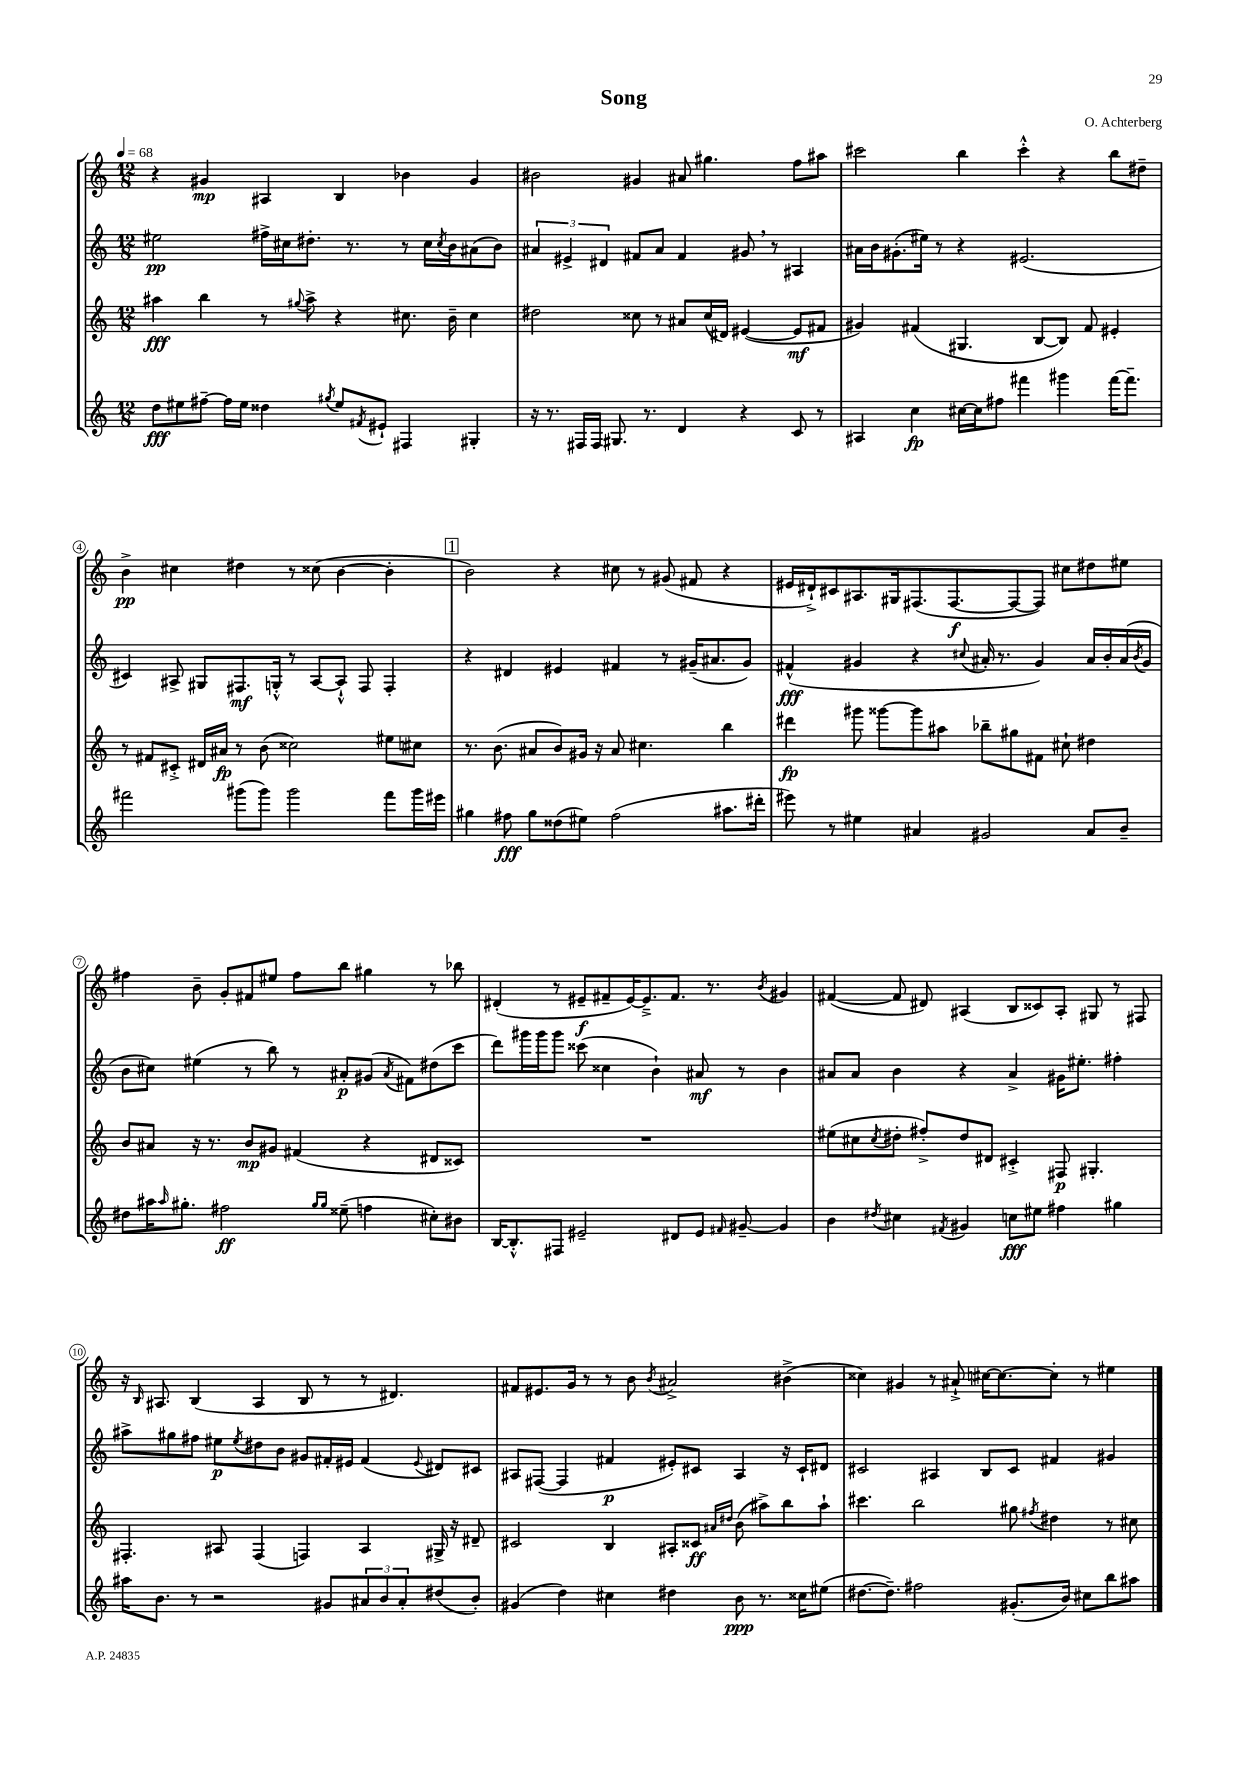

**kern	**dynam	**kern	**dynam	**kern	**dynam	**kern	**dynam
*part4	*part4	*part3	*part3	*part2	*part2	*part1	*part1
*staff4	*staff4	*staff3	*staff3	*staff2	*staff2	*staff1	*staff1
*clefG2	*	*clefG2	*	*clefG2	*	*clefG2	*
*k[]	*	*k[]	*	*k[]	*	*k[]	*
*M12/8	*	*M12/8	*	*M12/8	*	*M12/8	*
*MM68	*	*MM68	*	*MM68	*	*MM68	*
=1	=1	=1	=1	=1	=1	=1	=1
8dd\L	fff	4aa#X\	fff	2ee#X\	pp	4r	.
8ee#X\	.	.	.	.	.	.	.
[8ff#X~\J	.	4bb\	.	.	.	4g#X/	mp
16ff#\LL]	.	.	.	.	.	.	.
16ee#\JJ	.	.	.	.	.	.	.
4dd##X\	.	8r	.	16ff#X^\LL	.	4A#X/	.
.	.	.	.	16cc#X\J	.	.	.
.	.	8qqgg#X/	.	.	.	.	.
.	.	8aa#^\	.	8.dd#X'\J	.	.	.
8qgg#X/	.	.	.	.	.	.	.
8ee#/L	.	4r	.	.	.	4B/	.
.	.	.	.	8.r	.	.	.
8qf#X/	.	.	.	.	.	.	.
8e#X`/J	.	.	.	.	.	.	.
4F#X/	.	8.cc#X\	.	8r	.	4b-X\	.
.	.	.	.	16cc#\LL	.	.	.
.	.	.	.	8qcc#/	.	.	.
.	.	16b~\	.	16b\J	.	.	.
4G#X'/	.	4cc#\	.	(8a#X\	.	4g#/	.
.	.	.	.	8b\J)	.	.	.
=2	=2	=2	=2	=2	=2	=2	=2
16r	.	2dd#X\	.	6a#X/	.	2b#X\	.
8.r	.	.	.	.	.	.	.
.	.	.	.	6e#X^/	.	.	.
16F#X/LL	.	.	.	.	.	.	.
16F#/JJ	.	.	.	.	.	.	.
.	.	.	.	6d#X/	.	.	.
8.G#X/	.	.	.	.	.	.	.
.	.	8cc##X\	.	8f#X/L	.	4g#X/	.
8.r	.	.	.	.	.	.	.
.	.	8r	.	8a#/J	.	.	.
4d/	.	8a#X/L	.	4f#/	.	8a#X/	.
.	.	(16cc##/L	.	.	.	4.gg#X\	.
.	.	16d#X/JJ)	.	.	.	.	.
4r	.	([4e#X/	.	8g#X,/	.	.	.
.	.	.	.	8r	.	.	.
8c/	.	8e#/L]	mf	4A#X/	.	8ff\L	.
8r	.	8f#X/J	.	.	.	8aa#X\J	.
=3	=3	=3	=3	=3	=3	=3	=3
4A#X/	.	4g#X/)	.	16a#X\LL	.	2ccc#X\	.
.	.	.	.	16b\J	.	.	.
.	.	.	.	(8.g#X'\	.	.	.
4cc\	fp	(4f#X/	.	.	.	.	.
.	.	.	.	16ee#X\Jk)	.	.	.
.	.	.	.	8r	.	.	.
[16cc#X\LL	.	4.G#X/	.	4r	.	4bb\	.
16cc#\J]	.	.	.	.	.	.	.
8ff#X\J	.	.	.	.	.	.	.
4fff#X\	.	.	.	(2.e#X/	.	4ccc#'^^\	.
.	.	[8B/L	.	.	.	.	.
4ggg#X\	.	8B/J])	.	.	.	4r	.
.	.	8f#/	.	.	.	.	.
[16fff#\KL	.	4e#X'/	.	.	.	8bb\L	.
8.fff#~\J]	.	.	.	.	.	.	.
.	.	.	.	.	.	8dd#X~\J	.
!!LO:LB:g=z
=4	=4	=4	=4	=4	=4	=4	=4
2fff#X\	.	8r	.	4c#X/)	.	4b^\	pp
.	.	8f#X/L	.	.	.	.	.
.	.	8c#X'^/J	.	8A#X^/	.	4cc#X\	.
.	.	16d#X/LL	.	8G#X/L	.	.	.
.	.	16a#X/JJ	fp	.	.	.	.
(8ggg#X\L	.	8r	.	8.F#X/	mf	4dd#X\	.
8ggg#\J)	.	(8b\	.	.	.	.	.
.	.	.	.	16Gn'^^/Jk	.	.	.
2ggg#\	.	2cc##X\)	.	8r	.	8r	.
.	.	.	.	[8A#/L	.	(8cc##X\	.
.	.	.	.	8A#`^^/J]	.	[4b\	.
.	.	.	.	8F#/	.	.	.
8fff#\L	.	8ee#X\L	.	4F#'/	.	4b'\]	.
16ggg#\L	.	8cc#X\J	.	.	.	.	.
16eee#X\JJ	.	.	.	.	.	.	.
!!LO:REH:place=s1:t=1
=5	=5	=5	=5	=5	=5	=5	=5
4gg#X\	.	8.r	.	4r	.	2b\)	.
.	.	(8.b\	.	.	.	.	.
8ff#X\	fff	.	.	4d#X/	.	.	.
8gg#\L	.	8a#X/L	.	.	.	.	.
(8dd##X\	.	8b/)	.	4e#X/	.	4r	.
8ee#X\J)	.	16g#X/Jk	.	.	.	.	.
.	.	16r	.	.	.	.	.
(2ff#\	.	8a#/	.	4f#X/	.	8cc#X\	.
.	.	4.cc#X\	.	.	.	8r	.
.	.	.	.	8r	.	(8g#X/	.
.	.	.	.	(16g#X~/KL	.	8f#X/	.
.	.	.	.	8.a#X/	.	.	.
8.aa#X\L	.	4bb\	.	.	.	4r	.
.	.	.	.	8g#/J)	.	.	.
16ddd#X'\Jk	.	.	.	.	.	.	.
=6	=6	=6	=6	=6	=6	=6	=6
8eee#X\)	.	4ddd#X\	fp	(4f#X^^/	fff	16e#X/LL	.
.	.	.	.	.	.	16d#X`^/J)	.
8r	.	.	.	.	.	8c#X/	.
4ee#X\	.	8ggg#X\	.	4g#X/	.	8.A#X/	.
.	.	[8ggg##X\L	.	.	.	.	.
.	.	.	.	.	.	16G#X/k	.
4a#X/	.	8ggg##\]	.	4r	.	(8.F#X/	.
.	.	8aa#X\J	.	.	.	.	.
.	.	.	.	.	.	[8.F#/	f
.	.	.	.	8qqcc#X/	.	.	.
2g#X/	.	8bb-X~\L	.	16a#X'/	.	.	.
.	.	.	.	8.r	.	.	.
.	.	8gg#X\	.	.	.	8F#/_	.
.	.	8f#X\J	.	4g#/)	.	8F#/J])	.
.	.	8cc#X`\	.	.	.	8cc#X\L	.
8a#/L	.	4dd#X\	.	16a#/LL	.	8dd#X\	.
.	.	.	.	16b'/	.	.	.
8b~/J	.	.	.	(16a#/	.	8ee#X\J	.
.	.	.	.	8qb/	.	.	.
.	.	.	.	16g#/JJ	.	.	.
!!LO:LB:g=z
=7	=7	=7	=7	=7	=7	=7	=7
8dd#X\L	.	8b/L	.	8b\L	.	4ff#X\	.
16aa#X\K	.	8a#X/J	.	8cc#X\J)	.	.	.
16qqaa#/	.	.	.	.	.	.	.
8.gg#X'\J	.	.	.	.	.	.	.
.	.	16r	.	(4ee#X\	.	8b~\	.
.	.	8.r	.	.	.	.	.
2ff#X\	ff	.	.	.	.	8g'/L	.
.	.	8b/L	mp	8r	.	8f#X/	.
.	.	8g#X/J	.	8bb\)	.	8ee#X/J	.
.	.	(4f#X/	.	8r	.	8ff#\L	.
16qqgg#/LL	.	.	.	.	.	.	.
16qqgg#/JJ	.	.	.	.	.	.	.
(8ee##X~\	.	.	.	8a#X'/L	p	8bb\J	.
4ffn\	.	4r	.	(8g#X/J	.	4gg#X\	.
.	.	.	.	8qa#/	.	.	.
.	.	.	.	8f#X\L)	.	.	.
8cc#X'\L)	.	8d#X/L	.	(8dd#X\	.	8r	.
8b#X\J	.	8c##X/J)	.	8ccc\J	.	8bb-X\	.
=8	=8	=8	=8	=8	=8	=8	=8
[16B/KL	.	1.r	.	8ddd\L)	.	(4d#X'/	.
8.B'^^/]	.	.	.	.	.	.	.
.	.	.	.	16ggg#X\L	.	.	.
.	.	.	.	16ggg#\J	.	.	.
8F#X/J	.	.	.	8ggg#\J	.	8r	.
2e#X~/	.	.	.	(8ccc##X\	.	8e#X~/L	f
.	.	.	.	4cc##X\	.	8f#X~/	.
.	.	.	.	.	.	[16e#/K)	.
.	.	.	.	.	.	8.e#~^/]	.
.	.	.	.	4b`\)	.	.	.
8d#X/L	.	.	.	.	.	8.f#/J	.
8e#/J	.	.	.	8a#X/	mf	.	.
.	.	.	.	.	.	8.r	.
16qqf#X/	.	.	.	.	.	.	.
[8g#X~/	.	.	.	8r	.	.	.
.	.	.	.	.	.	8qb/	.
4g#/]	.	.	.	4b\	.	4g#X/	.
=9	=9	=9	=9	=9	=9	=9	=9
4b\	.	(8ee#X\L	.	8a#X/L	.	([4f#X/	.
.	.	8cc#X\	.	8a#/J	.	.	.
8qdd#X/	.	8qcc#/	.	.	.	.	.
4cc#X\	.	8dd#X'\J	.	4b\	.	8f#/]	.
.	.	8ff#X'^/L)	.	.	.	8d#X/)	.
8qf#X/	.	.	.	.	.	.	.
4g#X/	.	8dd#/	.	4r	.	(4A#X/	.
.	.	8d#X/J	.	.	.	.	.
8ccn\L	fff	4c#X'^/	.	4a#^/	.	8B/L	.
8ee#X\J	.	.	.	.	.	8c##X/)	.
4ff#X\	.	8F#X/	p	16g#X\KL	.	8A#'/J	.
.	.	.	.	8.ee#X'\J	.	.	.
.	.	4.G#X'/	.	.	.	8G#X/	.
4gg#X\	.	.	.	4ff#X'\	.	8r	.
.	.	.	.	.	.	8F#X/	.
!!LO:LB:g=z
=10	=10	=10	=10	=10	=10	=10	=10
16aa#X\KL	.	4.F#X'/	.	8aa#X^\L	.	16r	.
.	.	.	.	.	.	16qqB/	.
8.b\J	.	.	.	.	.	8.A#X/	.
.	.	.	.	8gg#X\	.	.	.
8r	.	.	.	8ff#X\J	.	(4B/	.
2r	.	8A#X/	.	8ee#X\L	p	.	.
.	.	.	.	8qee#/	.	.	.
.	.	(4F#/	.	8dd#X\	.	4A#/	.
.	.	.	.	8b\J	.	.	.
.	.	4Fn/)	.	8g#X/L	.	8B/	.
8g#X/L	.	.	.	16f#X'/L	.	8r	.
.	.	.	.	16e#X/JJ	.	.	.
12a#X/	.	4A#/	.	(4f#/	.	8r	.
12b/	.	.	.	.	.	.	.
.	.	.	.	.	.	4.d#X/)	.
12a#'/	.	.	.	.	.	.	.
.	.	.	.	8qqe#/	.	.	.
(8dd#X/	.	16G#X^/	.	8d#X/L)	.	.	.
.	.	16r	.	.	.	.	.
8b'/J)	.	8d#X~/	.	8c#X/J	.	.	.
=11	=11	=11	=11	=11	=11	=11	=11
(4g#X/	.	2c#X/	.	8A#X/L	.	8f#X/L	.
.	.	.	.	([8F#X/J	.	8.e#X/	.
4dd\)	.	.	.	4F#/]	.	.	.
.	.	.	.	.	.	16g/Jk	.
.	.	.	.	.	.	8r	.
4cc#X\	.	4B/	.	4f#X/	p	8r	.
.	.	.	.	.	.	8b\	.
.	.	.	.	.	.	8qb/	.
4dd#X\	.	8A#X'/L	.	8e#X'/L)	.	2a#X^/	.
.	.	8c##X/J	ff	8c#X/J	.	.	.
.	.	16qqa#X/LL	.	.	.	.	.
.	.	16qqdd#X/JJ	.	.	.	.	.
8b\	ppp	(8b\	.	4A#/	.	.	.
8.r	.	8aa#X^\L)	.	.	.	.	.
.	.	8bb\	.	16r	.	(4b#X^\	.
16cc##X\KL	.	.	.	16c#`/KL	.	.	.
(8ee#X\J	.	8aa#`\J	.	8d#X/J	.	.	.
=12	=12	=12	=12	=12	=12	=12	=12
[8.dd#X\L	.	4.ccc#X\	.	2c#X/	.	4cc##X\)	.
8.dd#~\J])	.	.	.	.	.	.	.
.	.	.	.	.	.	4g#X/	.
2ff#X\	.	2bb\	.	.	.	.	.
.	.	.	.	4A#X/	.	8r	.
.	.	.	.	.	.	8a#X`^/	.
.	.	.	.	8B/L	.	[16cc#X\KL	.
.	.	.	.	.	.	8.cc#\_	.
(8.g#X'/L	.	8gg#X\	.	8c#/J	.	.	.
.	.	8qff#X/	.	.	.	.	.
.	.	4dd#X\	.	4f#X/	.	8cc#'\J]	.
16b/Jk)	.	.	.	.	.	.	.
8cc#X\L	.	.	.	.	.	8r	.
8bb\	.	8r	.	4g#X/	.	4ee#X\	.
8aa#X\J	.	8cc#X\	.	.	.	.	.
==	==	==	==	==	==	==	==
*-	*-	*-	*-	*-	*-	*-	*-
